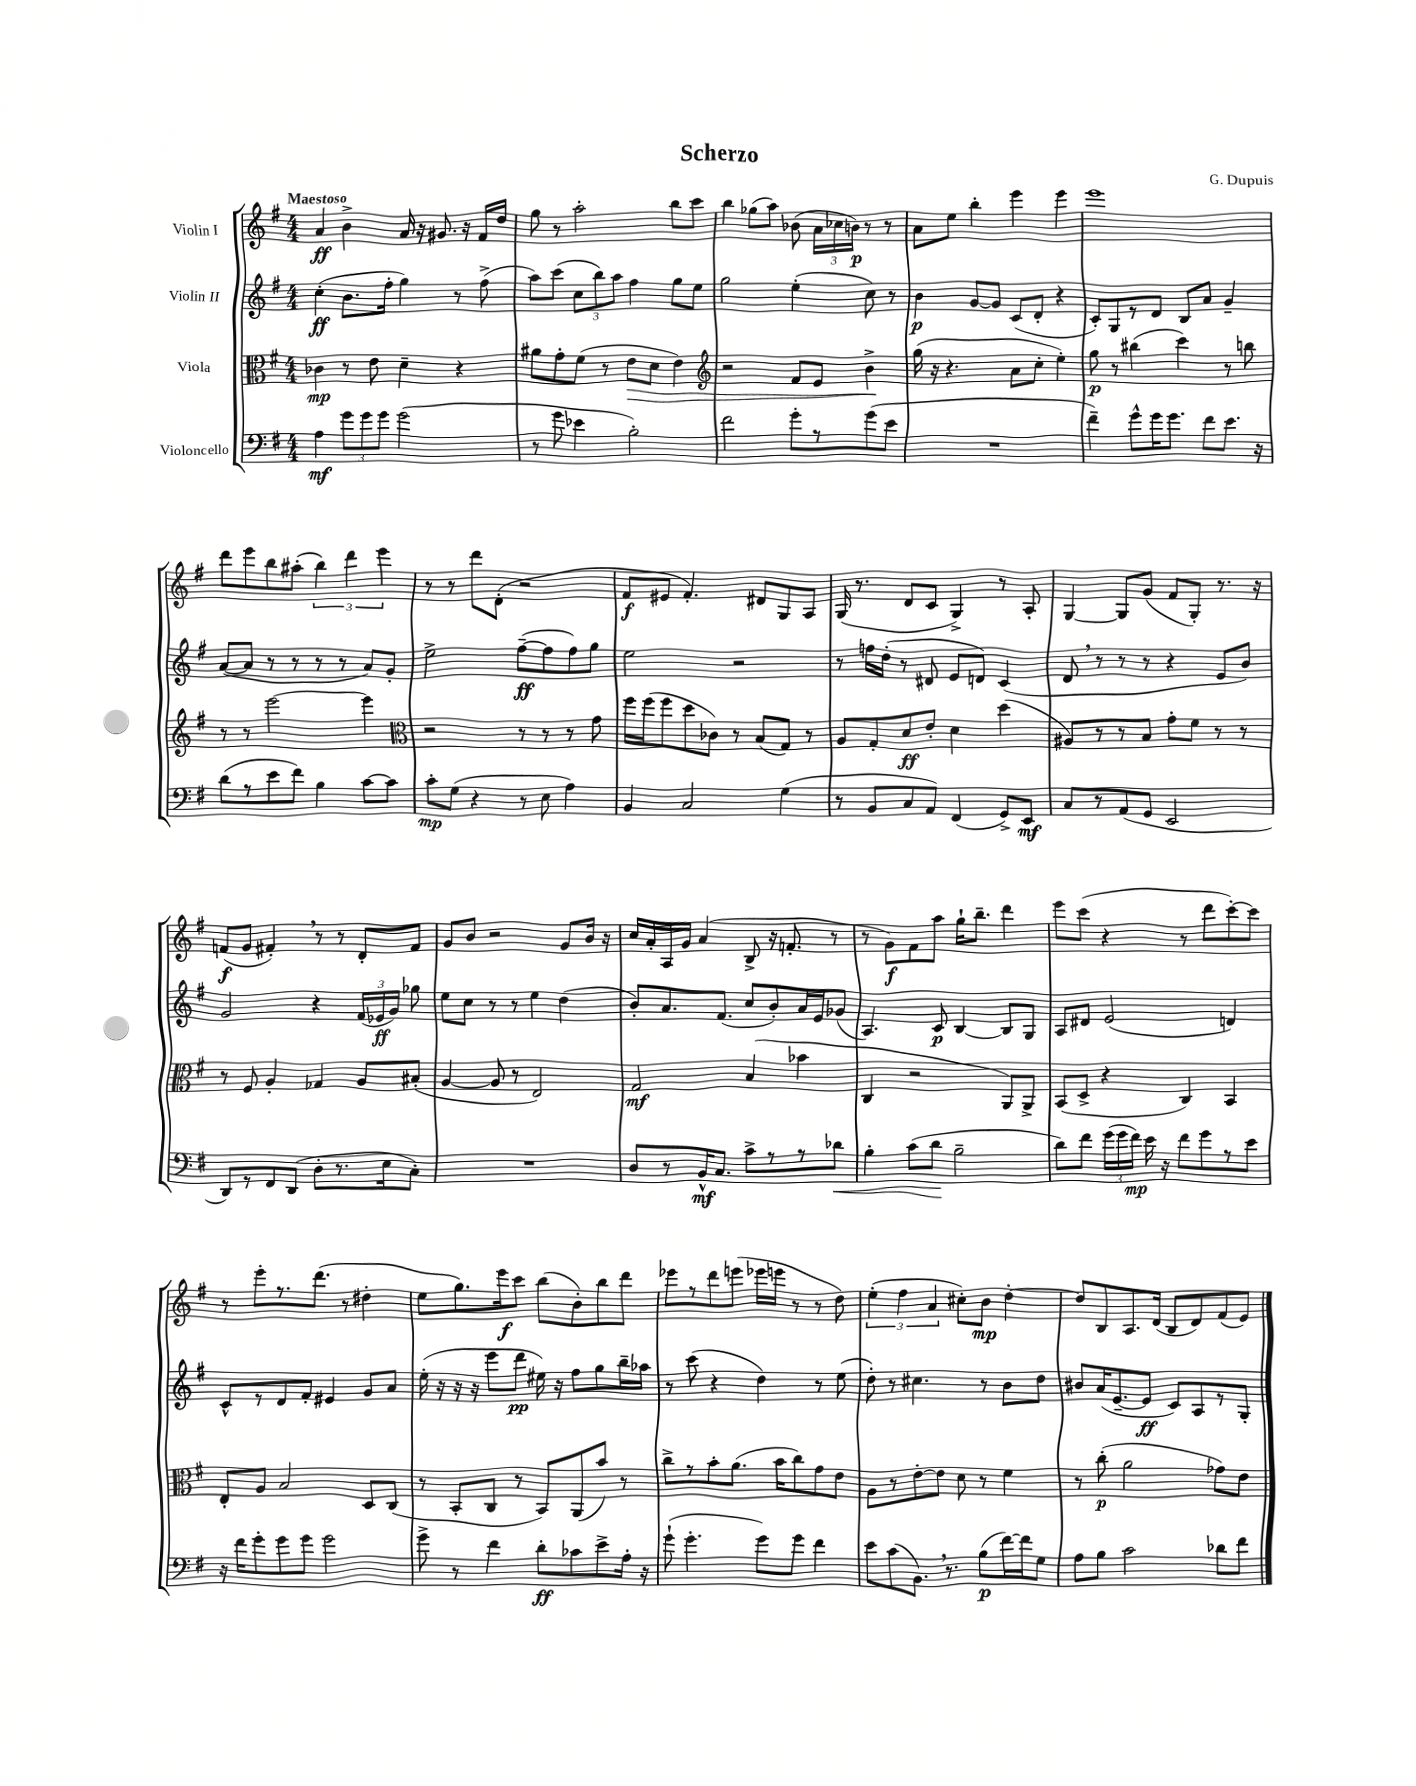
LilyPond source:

\header { title = "Scherzo" composer = "G. Dupuis" }
<<
\new StaffGroup <<
\new Staff = "s0" \with { instrumentName = "Violin I" } {
    \clef treble \key g \major \numericTimeSignature \time 4/4 \tempo "Maestoso"
    \autoBeamOff a'4\ff b'4-> a'16 r16 gis'8. r16 fis'16[ d''16] |
    g''8 r8 a''2-. b''8[ c'''8] |
    b''4 ges''8[( a''8]) bes'8( \tuplet 3/2 { a'16[ ces''16 b'16]\p) } r8 r8 |
    a'8[ e''8] b''4-. e'''4 e'''4 |
    e'''1 |
    d'''8[ e'''8 b''8 ais''8]-.( \tuplet 3/2 { b''4) d'''4 e'''4 } |
    r8 r8 d'''8[ d'8]-.( r2 |
    fis'8[\f eis'8] fis'4.-.) dis'8[ g8 a8] |
    g16( r8. d'8[ c'8] g4->) r8 a8-. |
    g4~ g8[ g'8]( fis'8[ g8]-.) r8. r16 |
    f'8[\f( g'8] fis'4-.) \breathe r8 r8 d'8[-. fis'8] |
    g'8[ b'8] r2 g'8[ b'16] r16 |
    c''16[ a'16-. a16 g'16] a'4( b8-> r16 f'8.-. r8 |
    r8 g'8[\f) fis'8 a''8] g''16[-! b''8.]-- d'''4 |
    e'''8[ c'''8]( r4 r8 d'''8[ c'''8~-.) c'''8] |
    r8 e'''8[-. r8. d'''8.]( r8 dis''4-. |
    e''8[ g''8.) e'''16\f c'''8] b''8[( b'8-.) b''8 d'''8] |
    ees'''8[ r8 d'''8 e'''8]( ees'''16[ e'''16] r8 r8 d''8) |
    \tuplet 3/2 { e''4-.( fis''4 a'4 } cis''8[-.) b'8]\mp d''4~-. |
    d''8[ b8 a8. d'16]( b8[ d'8) fis'8( e'8]) \bar "|." |
}
\new Staff = "s1" \with { instrumentName = "Violin II" } {
    \clef treble \key g \major \numericTimeSignature \time 4/4
    \autoBeamOff c''4-.\ff( b'8.[ fis''16]-. g''4) r8 fis''8->( |
    a''8[) c'''8]( \tuplet 3/2 { c''8[ b''8) a''8] } fis''4 g''8[ e''8] |
    g''2 e''4-.( c''8) r8 |
    b'4\p g'8[~ g'8] c'8[( d'8]-. r4 |
    c'8[-.) g8 r8 d'8] b8[ a'8] g'4-- |
    a'8[~( a'8] r8 r8 r8 r8 a'8[) g'8]-. |
    e''2-> fis''8[~--\ff( fis''8 fis''8) g''8] |
    e''2 r2 |
    r8 f''16[ d''16]-.( r8 dis'8 e'8[ d'8]) c'4( |
    d'8 \breathe r8 r8 r8 r4 e'8[ b'8]) |
    g'2 r4 \tuplet 3/2 { fis'16[( ees'16\ff g'16]) } ges''8 |
    e''8[ c''8] r8 r8 e''4 d''4( |
    b'8[-.) a'8. fis'8.]( c''8[ b'8-.) a'16 e'16 ges'8]( |
    a4.) c'8\p b4~ b8[ g8] |
    a8[ dis'8] e'2( d'4) |
    c'8[-^ r8 d'8 fis'8]-. eis'4 g'8[ a'8] |
    e''16-.( r16 r16 r16 e'''8[ d'''8]\pp eis''16) r16 fis''8[ g''8 b''16-- aes''16] |
    r8 c'''8( r4 d''4) r8 e''8( |
    d''8-.) r8 cis''4. r8 b'8[ d''8] |
    bis'8[ a'16( e'8.~-- e'8]\ff c'8[) a8 r8 g8]-. \bar "|." |
}
\new Staff = "s2" \with { instrumentName = "Viola" } {
    \clef alto \key g \major \numericTimeSignature \time 4/4
    \autoBeamOff ces'4\mp r8 e'8 d'4-- r4 |
    ais'8[ g'8-. fis'8]( r8 e'8[\> d'8] e'4) |
    \clef treble r2 fis'8[ e'8] b'4->\! |
    g''16( r16 r4. a'8[ c''8]-. e''4-.) |
    g''8\p r8 bis''4( c'''4) r8 b''8 |
    r8 r8 e'''2~ e'''4 |
    \clef alto r2 r8 r8 r8 g'8 |
    fis''16[ fis''16( fis''8 d''8 ces'8]) r8 b8[( g8]) r8 |
    a8[ g8-. d'8\ff e'8]-. d'4 d''4( |
    ais8[) r8 r8 b8] g'8[-. fis'8] r8 r8 |
    r8 fis8 a4-. ges4 a8[ bis8]-.( |
    a4~ a8 r8 e2) |
    g2\mf b4( bes'4 |
    c4 r2 a,8[) a,8]-> |
    b,8[( d8]-> r4 c4) b,4 |
    e8[-. a8] b2 d8[ c8]( |
    r8 b,8[-. c8] r8 b,8[) a,8( b'8]) r8 |
    c''8[-> r8 b'8-. a'8.]( b'16[ c''8) g'8 e'8] |
    a8[ r8 e'8~-. e'8] d'8 r8 fis'4 |
    r8 c''8-.\p( a'2 ges'8[) e'8] \bar "|." |
}
\new Staff = "s3" \with { instrumentName = "Violoncello" } {
    \clef bass \key g \major \numericTimeSignature \time 4/4
    \autoBeamOff a4\mf \tuplet 3/2 { g'8[ g'8 g'8] } g'2( |
    r8 g'8 ees'4 b2-.) |
    fis'2 g'8[-. r8 g'8( e'8] |
    R1 |
    fis'4--) g'8[-^ g'16 g'8.] fis'8[ e'8.] r16 |
    d'8[( r8 e'8 fis'8]) b4 c'8[~ c'8] |
    c'8[-.\mp g8]( r4 r8 e8 a4) |
    b,4 c2 g4( |
    r8 b,8[ c8 a,8]) fis,4( g,8[->) e,8]\mf |
    c8[ r8 a,8( g,8] e,2 |
    d,8[) r8 fis,8 d,8]( d8[-. r8. e16 c8]-.) |
    R1 |
    d8[ r8 b,16-^\mf c8.] c'8[-> r8 r8 des'8]\< |
    b4-. c'8[( d'8]\! b2-- |
    d'8[) fis'8] \tuplet 3/2 { g'16[( g'16 fis'16]\mp) } e'16 r16 fis'8[ g'8 r8 e'8] |
    r16 fis'16[ g'8-. g'8 g'8] g'2 |
    g'8-> r8 fis'4 d'8[-.\ff ces'8 e'8-> a16]-. r16 |
    g'8-!( g'4.-. g'8[) g'8] fis'4 |
    e'8[ c'8( b,8.]) \breathe r8. b8[\p( fis'16~) fis'16 g8] |
    a8[ b8] c'2 des'8[ fis'8] \bar "|." |
}
>>
>>
\layout { \context { \Score \remove "Bar_number_engraver" } }
